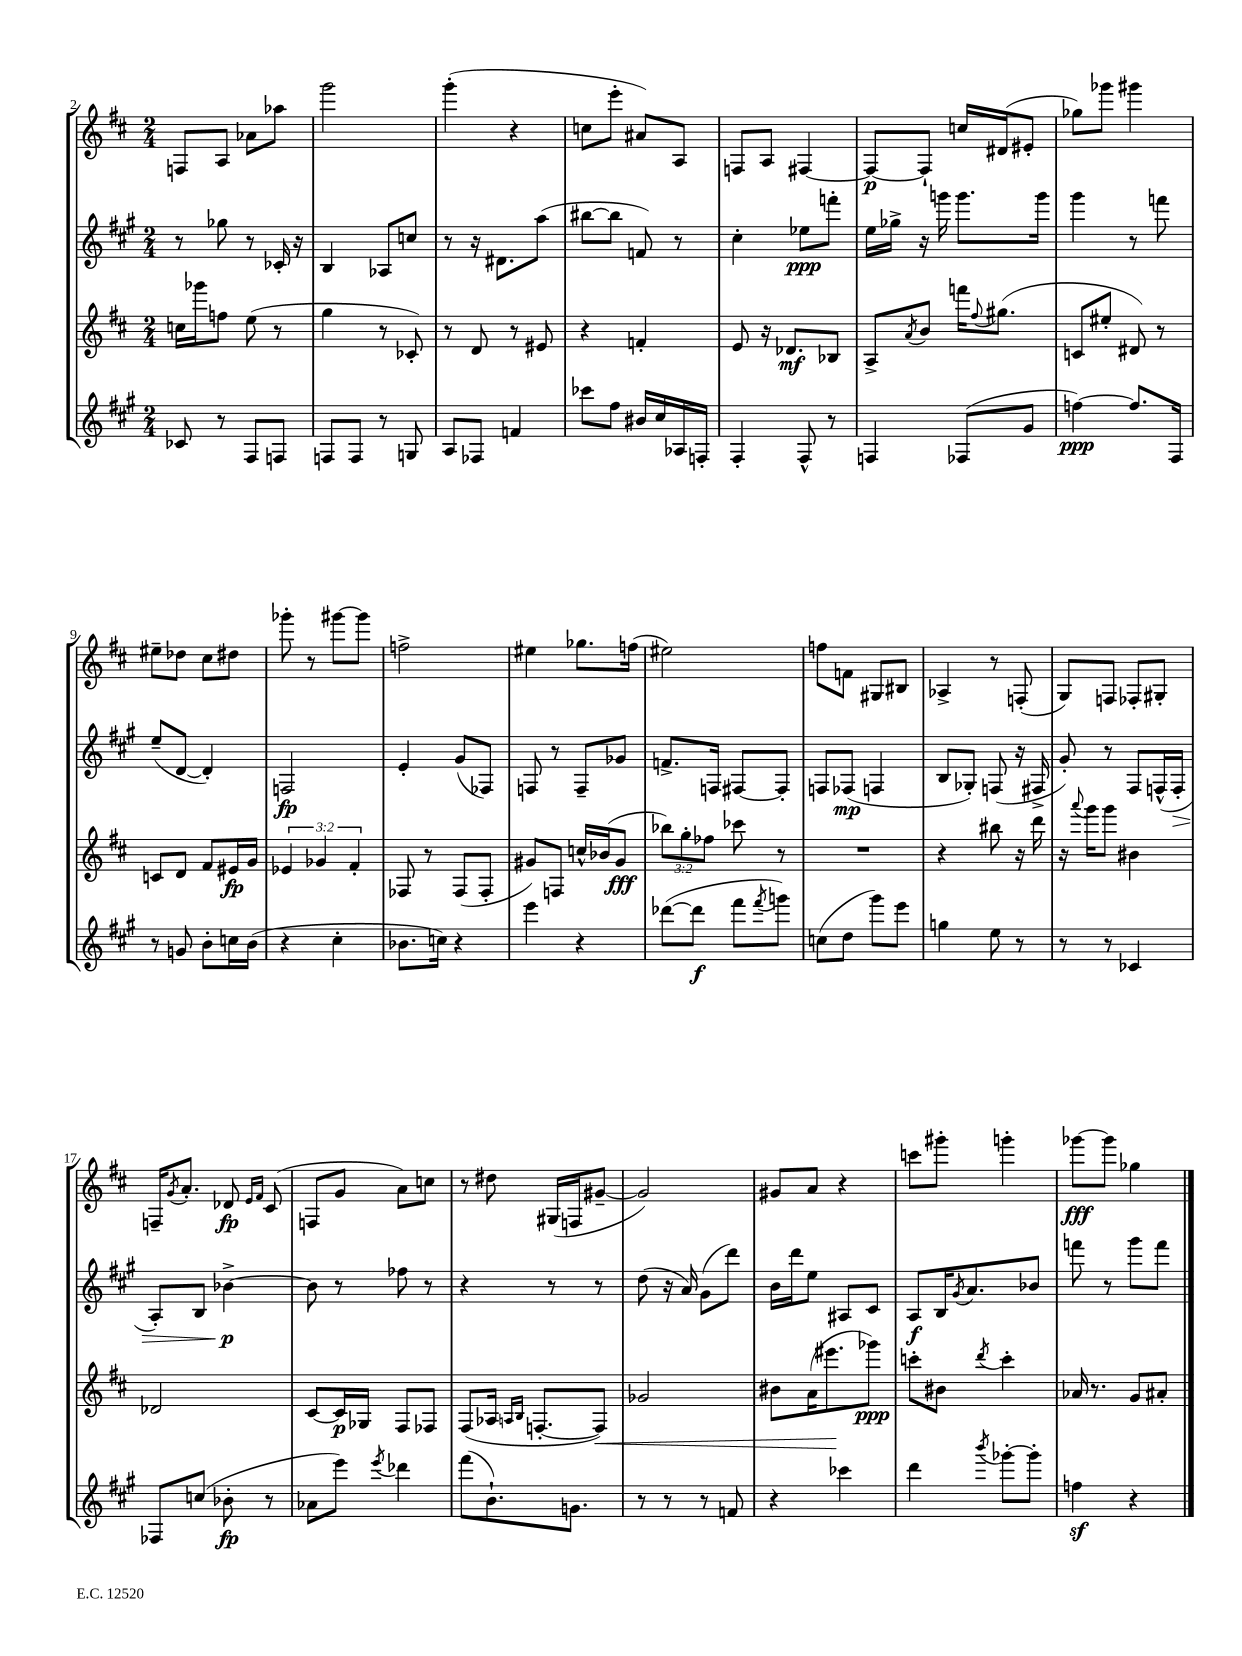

**kern	**kern	**kern	**kern
*staff4	*staff3	*staff2	*staff1
*clefG2	*clefG2	*clefG2	*clefG2
*k[f#c#g#]	*k[f#c#]	*k[f#c#g#]	*k[f#c#]
*M2/4	*M2/4	*M2/4	*M2/4
8c-	16cc	8r	8F
.	16ggg-	.	.
8r	8ff	8gg-	8A
8F#	(8ee	8r	8a-
8F	8r	16c-'	8aa-
.	.	16r	.
=	=	=	=
8F	4gg	4B	2ggg
8F	.	.	.
8r	8r	8A-	.
8G	8c-')	8cc	.
=	=	=	=
8A	8r	8r	(4ggg'
8F-	8d	16r	.
.	.	8.d#	.
4f	8r	.	4r
.	8e#	(8aa	.
=	=	=	=
8ccc-	4r	[8bb#	8cc
8ff#	.	8bb#]	8eee'
16b#	4f'	8f)	8a#)
16cc#	.	.	.
16A-	.	8r	8A
16F'	.	.	.
=	=	=	=
4F#'	8e	4cc#'	8F
.	16r	.	8A
.	8.d-	.	.
8F#^^	.	8ee-	[4F#
8r	8B-	8fff'	.
=	=	=	=
4F	8A^	16ee	8F#_
.	.	16gg-^	.
.	8qa	.	.
.	8b	16r	8F#`]
.	.	16ggg	.
(8F-	16fff	8.ggg	16cc
.	8qqff#	.	.
.	(8.gg#	.	(16d#
8g#	.	.	8e#'
.	.	16ggg	.
=	=	=	=
[4ff)	8c	4ggg#	8gg-)
.	8ee#'	.	8ggg-
8.ff]	8d#)	8r	4ggg#
.	8r	8fff	.
16F#	.	.	.
=	=	=	=
8r	8c	(8ee~	8ee#~
8g	8d	[8d	8dd-
8b'	8f#	4d'])	8cc#
16cc	16e#	.	8dd#
(16b	16g	.	.
=	=	=	=
4r	6e-	2F	8ggg-'
.	.	.	8r
.	6g-	.	.
4cc#'	.	.	[8ggg#
.	6f#'	.	.
.	.	.	8ggg#]
=	=	=	=
8.b-	8F-	4e'	2ff^
.	8r	.	.
16cc)	.	.	.
4r	(8F-	(8g#	.
.	8F-'	8F-)	.
=	=	=	=
4eee	8g#)	8F	4ee#
.	8F	8r	.
4r	16cc^^	8F~	8.gg-
.	(16b-	.	.
.	8g#	8g-	.
.	.	.	(16ff
=	=	=	=
([8ddd-	12bb-)	8.f^	2ee#)
.	12gg'	.	.
8ddd-]	.	.	.
.	12ff-	.	.
.	.	16F	.
8fff#	8ccc-	[8F#	.
8qfff#	.	.	.
8ggg)	8r	8F#']	.
=	=	=	=
(8cc	2r	8F	8ff
8dd	.	(8F-	8f
8ggg#)	.	4F	8G#
8eee	.	.	8B#
=	=	=	=
4gg	4r	8B	4A-^
.	.	8G-')	.
8ee	8bb#	(8F	8r
8r	16r	16r	(8F'
.	16ddd	16F#^	.
=	=	=	=
8r	16r	8g#')	8G)
.	8qqaaa	.	.
.	16ggg	.	.
8r	8ggg	8r	8F
4c-	4b#	8F#	8F-'
.	.	(16F^^	8G#'
.	.	16F'	.
=	=	=	=
8F-	2d-	8A')	16F~
.	.	.	8qg
.	.	.	8.a'
(8cc	.	8B	.
8b-'	.	[4b-^	8d-
.	.	.	16qqe
.	.	.	16qqf#
8r	.	.	(8c#
=	=	=	=
8a-	[8c#	8b-]	8F
8eee)	16c#]	8r	8g
.	16G-	.	.
8qeee	.	.	.
4ddd-	8F#	8ff-	8a)
.	8F-	8r	8cc
=	=	=	=
(8fff#	(8F#	4r	8r
8.b`)	16A-	.	8dd#
.	16qqA	.	.
.	16qqB	.	.
.	[8.F'	.	.
.	.	8r	(16G#
8.g	.	.	16F
.	8F])	8r	[8g#~
=	=	=	=
8r	2g-	(8dd	2g#])
8r	.	16r	.
.	.	16a)	.
8r	.	(8g#	.
8f	.	8ddd)	.
=	=	=	=
4r	8b#	16b	8g#
.	.	16ddd	.
.	(16a	8ee	8a
.	8.eee#	.	.
4ccc-	.	8A#	4r
.	8ggg-)	8c#	.
=	=	=	=
4ddd	8ccc'	8A	8ccc
.	8b#	16B	8ggg#'
.	.	8qg#	.
.	.	8.a	.
8qbbb	8qddd	.	.
[8ggg-'	4ccc'	.	4ggg'
8ggg-']	.	8b-	.
=	=	=	=
4ff	16a-	8fff	[8ggg-
.	8.r	.	.
.	.	8r	8ggg-]
4r	8g	8ggg#	4gg-
.	8a#'	8fff	.
==	==	==	==
*-	*-	*-	*-
